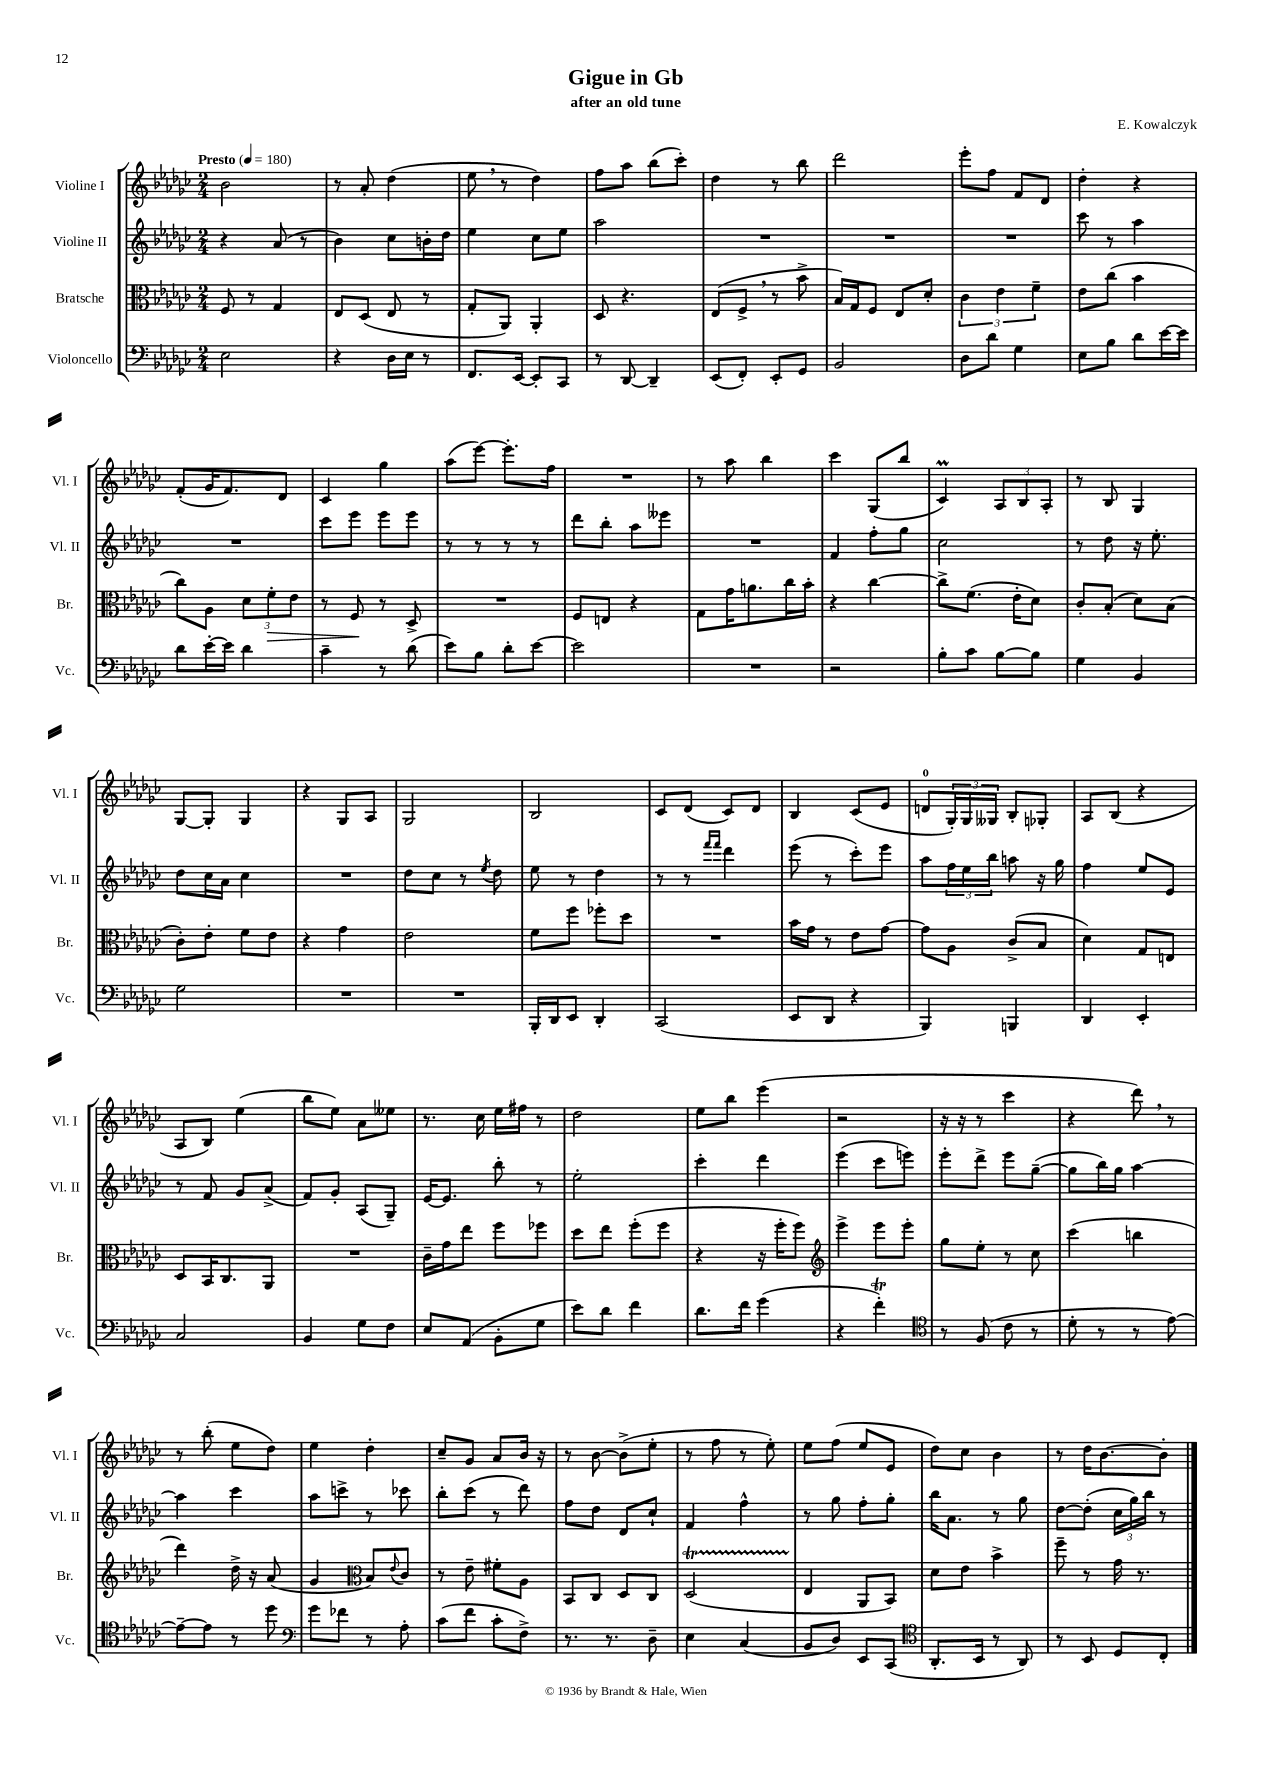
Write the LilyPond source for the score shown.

\header { title = "Gigue in Gb" composer = "E. Kowalczyk" subtitle = "after an old tune" }
<<
\new StaffGroup <<
\new Staff = "s0" \with { instrumentName = "Violine I" shortInstrumentName = "Vl. I" } {
    \clef treble \key ges \major \numericTimeSignature \time 2/4 \tempo "Presto" 4 = 180
    bes'2 |
    r8 aes'8-. des''4( |
    ees''8 \breathe r8 des''4) |
    f''8 aes''8 bes''8( ces'''8-.) |
    des''4 r8 bes''8 |
    des'''2 |
    ees'''8-. f''8 f'8 des'8 |
    des''4-. r4 |
    f'8-.( ges'16 f'8.) des'8 |
    ces'4 ges''4 |
    aes''8( ees'''8~) ees'''8.-. f''16 |
    R2 |
    r8 aes''8 bes''4 |
    ces'''4 ges8( bes''8 |
    ces'4\prall) \tuplet 3/2 { aes8 bes8 aes8-. } |
    r8 bes8 ges4 |
    ges8~ ges8-. ges4 |
    r4 ges8 aes8 |
    ges2 |
    bes2 |
    ces'8 des'8( ces'8) des'8 |
    bes4 ces'8( ees'8 |
    d'8-0 \tuplet 3/2 { ges16-.) ges16 geses16 } bes8-. ges8-. |
    aes8 bes8( r4 |
    aes8 bes8) ees''4( |
    bes''8 ees''8) aes'8 eeses''8 |
    r8. ces''16 ees''16 fis''16 r8 |
    des''2 |
    ees''8 bes''8 ees'''4( |
    r2 |
    r16 r16 r8 ces'''4 |
    r4 des'''8) \breathe r8 |
    r8 bes''8-.( ees''8 des''8) |
    ees''4 des''4-. |
    ces''8-- ges'8 aes'8 bes'16 r16 |
    r8 bes'8~ bes'8->( ees''8-. |
    r8 f''8 r8 ees''8-.) |
    ees''8 f''8( ees''8 ees'8 |
    des''8) ces''8 bes'4 |
    r8 des''16 bes'8.~ bes'8-. \bar "|." |
}
\new Staff = "s1" \with { instrumentName = "Violine II" shortInstrumentName = "Vl. II" } {
    \clef treble \key ges \major \numericTimeSignature \time 2/4
    r4 aes'8( r8 |
    bes'4) ces''8 b'16-. des''16 |
    ees''4 ces''8 ees''8 |
    aes''2 |
    R2 |
    R2 |
    R2 |
    ces'''8 r8 aes''4 |
    R2 |
    ces'''8 ees'''8 ees'''8 ees'''8 |
    r8 r8 r8 r8 |
    des'''8 bes''8-. aes''8 eeses'''8 |
    R2 |
    f'4 f''8-. ges''8 |
    ces''2 |
    r8 des''8 r16 ees''8.-. |
    des''8 ces''16 aes'16 ces''4 |
    R2 |
    des''8 ces''8 r8 \acciaccatura { ees''8 } des''8 |
    ees''8 r8 des''4 |
    r8 r8 \grace { f'''16 f'''16 } des'''4 |
    ees'''8( r8 ces'''8-.) ees'''8 |
    aes''8 \tuplet 3/2 { f''16 ees''16 bes''16 } a''8 r16 ges''16 |
    f''4 ees''8 ees'8 |
    r8 f'8 ges'8 aes'8->( |
    f'8) ges'8-. aes8( ges8--) |
    ees'16~ ees'8. bes''8-. r8 |
    ees''2-. |
    ces'''4-. des'''4 |
    ees'''4( ces'''8 e'''8) |
    ees'''8-. des'''8-> ees'''8 ges''8~--( |
    ges''8 bes''16) ges''16 aes''4~ |
    aes''4 ces'''4 |
    aes''8 c'''8-> r8 ces'''8 |
    bes''8-. ces'''8( r8 des'''8) |
    f''8 des''8 des'8 ces''8-! |
    f'4 f''4-^ |
    r8 ges''8 f''8-. ges''8-. |
    bes''16 aes'8. r8 ges''8 |
    des''8~ des''8-.( \tuplet 3/2 { ces''16 ges''16) bes''16 } r8 \bar "|." |
}
\new Staff = "s2" \with { instrumentName = "Bratsche" shortInstrumentName = "Br." } {
    \clef alto \key ges \major \numericTimeSignature \time 2/4
    f8 r8 ges4 |
    ees8 des8( ees8 r8 |
    ges8-. aes,8) aes,4-. |
    des8 r4. |
    ees8( f8-> \breathe r8 bes'8-> |
    bes16) ges16 f8 ees8 des'8-. |
    \tuplet 3/2 { ces'4 ees'4 f'4-- } |
    ees'8 ces''8( bes'4 |
    ces''8) aes8 \tuplet 3/2 { des'8 f'8-.\> ees'8 } |
    r8 f8\! r8 des8-> |
    R2 |
    f8 e8 r4 |
    ges8 ges'16 a'8. ces''16 bes'16-. |
    r4 ces''4~ |
    ces''8-> f'8.( ees'16-. des'8) |
    ces'8-. bes8-.( des'8) bes8( |
    ces'8-.) ees'8-. f'8 ees'8 |
    r4 ges'4 |
    ees'2 |
    f'8 f''8 fes''8-. des''8 |
    R2 |
    bes'16 ges'16 r8 ees'8 ges'8~ |
    ges'8 aes8 ces'8->( bes8 |
    des'4) ges8 e8 |
    des8 bes,16 ces8. aes,8 |
    R2 |
    ces'16-- ges'16 ees''8 f''8 fes''8 |
    des''8 ees''8 f''8-.( f''8 |
    r4 r16 f''16-. f''8) |
    \clef treble ees'''4-> ees'''8 ees'''8-. |
    ges''8 ees''8-. r8 ces''8 |
    ces'''4( b''4 |
    des'''4) des''16-> r16 aes'8( |
    ges'4 \clef alto bes8) \appoggiatura { ees'8 } ces'8 |
    r8 ees'8-- fis'8-. aes8 |
    bes,8 ces8 des8 ces8 |
    des2\startTrillSpan( |
    ees4\stopTrillSpan aes,8 bes,8) |
    des'8 ees'8 bes'4-> |
    f''8-- r8 ges'16 r8. \bar "|." |
}
\new Staff = "s3" \with { instrumentName = "Violoncello" shortInstrumentName = "Vc." } {
    \clef bass \key ges \major \numericTimeSignature \time 2/4
    ees2 |
    r4 des16 ees16 r8 |
    f,8. ees,16~ ees,8-. ces,8 |
    r8 des,8~ des,4-- |
    ees,8( f,8-.) ees,8-. ges,8 |
    bes,2 |
    des8 des'8 ges4 |
    ees8 bes8 des'8 ees'16~ ees'16 |
    des'8 ees'16~-. ees'16 des'4 |
    ces'4-- r8 des'8( |
    ees'8) bes8 des'8-. ees'8~ |
    ees'2 |
    R2 |
    r2 |
    bes8-. ces'8 bes8~ bes8 |
    ges4 bes,4 |
    ges2 |
    R2 |
    R2 |
    bes,,16-. des,16 ees,8 des,4-. |
    ces,2( |
    ees,8 des,8 r4 |
    bes,,4) b,,4 |
    des,4 ees,4-. |
    ces2 |
    bes,4 ges8 f8 |
    ees8 aes,8( bes,8-. ges8 |
    ees'8) des'8 f'4 |
    des'8. f'16 ges'4( |
    r4 f'4-.\trill) |
    \clef tenor r8 f8( ces'8 r8 |
    des'8-. r8 r8 ees'8~) |
    ees'8~-- ees'8 r8 des''8 |
    \clef bass ges'8 fes'8 r8 aes8-. |
    ces'8( f'8 ces'8-. f8->) |
    r8. r8. des8-- |
    ees4 ces4( |
    bes,8 des8) ees,8 ces,8( |
    \clef tenor aes,8.-. bes,16 r8 aes,8) |
    r8 bes,8 des8 ces8-. \bar "|." |
}
>>
>>
\layout { \context { \Score \remove "Bar_number_engraver" } }
